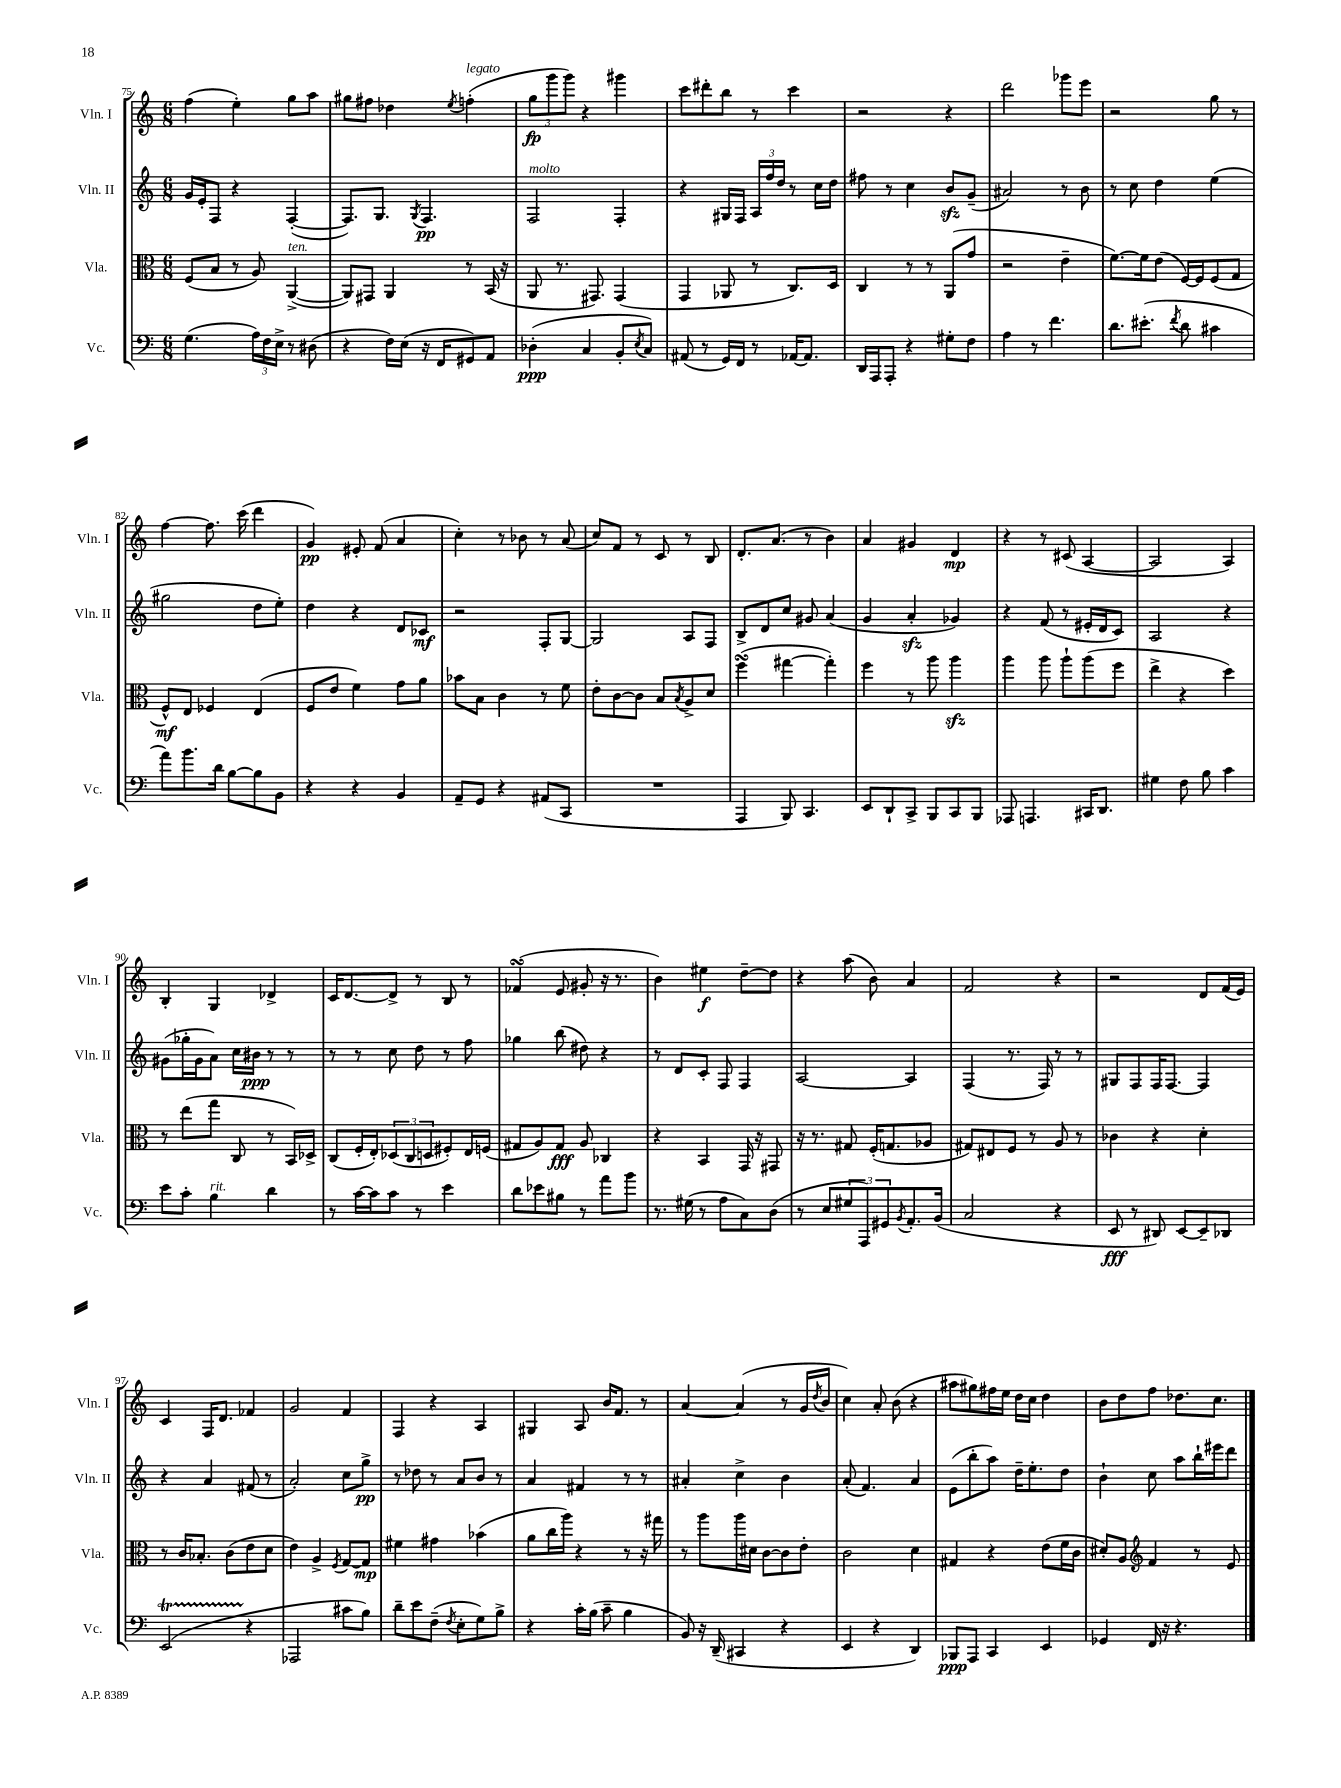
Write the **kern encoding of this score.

**kern	**dynam	**kern	**dynam	**kern	**dynam	**kern	**dynam
*part4	*part4	*part3	*part3	*part2	*part2	*part1	*part1
*staff4	*staff4	*staff3	*staff3	*staff2	*staff2	*staff1	*staff1
*I"Vc.	*	*I"Vla.	*	*I"Vln. II	*	*I"Vln. I	*
*I'Vc.	*	*I'Vla.	*	*I'Vln. II	*	*I'Vln. I	*
*clefF4	*	*clefC3	*	*clefG2	*	*clefG2	*
*k[]	*	*k[]	*	*k[]	*	*k[]	*
*M6/8	*	*M6/8	*	*M6/8	*	*M6/8	*
=75	=75	=75	=75	=75	=75	=75	=75
(4.G\	.	(8F/L	.	16g/LL	.	(4ff\	.
.	.	.	.	16e'/J	.	.	.
.	.	8B/J	.	8F/J	.	.	.
.	.	8r	.	4r	.	4ee'\)	.
24A\LL)	.	8A/)	.	.	.	.	.
24F\	.	.	.	.	.	.	.
24E^\JJ	.	.	.	.	.	.	.
!	!	!LO:TX:a:i:t=ten.	!	!	!	!	!
8r	.	([4AA^/	.	([4F'/	.	8gg\L	.
(8D#X\	.	.	.	.	.	8aa\J	.
=76	=76	=76	=76	=76	=76	=76	=76
4r	.	8AA/L])	.	8.F/L])	.	8gg#X\L	.
.	.	8GG#X/J	.	.	.	8ff#X\J	.
.	.	.	.	8.G/J	.	.	.
16F\LL)	.	4AA/	.	.	.	4dd-X\	.
(16E\JJ	.	.	.	.	.	.	.
.	.	.	.	8qG/	.	.	.
16r	.	.	.	4.F/	pp	.	.
16FF/KL	.	.	.	.	.	.	.
.	.	.	.	.	.	8qee/	.
!	!	!	!	!	!	!LO:TX:a:i:t=legato	!
8GG#X/)	.	8r	.	.	.	(4ffn'\	.
8AA/J	.	(16BB/	.	.	.	.	.
.	.	16r	.	.	.	.	.
=77	=77	=77	=77	=77	=77	=77	=77
!	!	!	!	!LO:TX:a:i:t=molto	!	!	!
(4D-X'\	ppp	8AA/	.	2F/	.	12gg\L	fp
.	.	.	.	.	.	12ggg\	.
.	.	8.r	.	.	.	.	.
.	.	.	.	.	.	12ggg\J)	.
4C/	.	.	.	.	.	4r	.
.	.	8.GG#X/)	.	.	.	.	.
8BB'/L	.	(4GG#/	.	4F'/	.	4ggg#X\	.
8qE/	.	.	.	.	.	.	.
8C/J)	.	.	.	.	.	.	.
=78	=78	=78	=78	=78	=78	=78	=78
(8AA#X/	.	4GG/	.	4r	.	8ccc\L	.
8r	.	.	.	.	.	8ddd#X'\	.
16GG/LL)	.	8AA-X/	.	16G#X/LL	.	8bb\J	.
16FF/JJ	.	.	.	16F/JJ	.	.	.
8r	.	8r	.	24A/LL	.	8r	.
.	.	.	.	24ff/	.	.	.
.	.	.	.	24dd/JJ	.	.	.
[16AA-X/KL	.	8.C/L)	.	8r	.	4ccc\	.
8.AA-/J]	.	.	.	.	.	.	.
.	.	.	.	16cc\LL	.	.	.
.	.	16D/Jk	.	16dd\JJ	.	.	.
=79	=79	=79	=79	=79	=79	=79	=79
16DD/LL	.	4C/	.	8ff#X\	.	2r	.
16AAA/J	.	.	.	.	.	.	.
8AAA'/J	.	.	.	8r	.	.	.
4r	.	8r	.	4cc\	.	.	.
.	.	8r	.	.	.	.	.
8G#X'\L	.	(8AA/L	.	8bzz/L	.	4r	.
8F\J	.	8g/J	.	(8g~/J	.	.	.
=80	=80	=80	=80	=80	=80	=80	=80
4A\	.	2r	.	2a#X/)	.	2ddd\	.
8r	.	.	.	.	.	.	.
4.f\	.	.	.	.	.	.	.
.	.	4e~\	.	8r	.	8ggg-X\L	.
.	.	.	.	8b\	.	8eee\J	.
=81	=81	=81	=81	=81	=81	=81	=81
8.d\L	.	[8.f\L)	.	8r	.	2r	.
.	.	.	.	8cc\	.	.	.
(8.e#X'\J	.	16f\k]	.	.	.	.	.
.	.	(8e\J	.	4dd\	.	.	.
8qf/	.	.	.	.	.	.	.
8d\	.	[16F/LL)	.	.	.	.	.
.	.	16F/J]	.	.	.	.	.
4c#X\	.	(8F/	.	(4ee\	.	8gg\	.
.	.	8G/J	.	.	.	8r	.
!!LO:LB:g=z
=82	=82	=82	=82	=82	=82	=82	=82
8a\L)	.	8F^^/L)	mf	2gg#X\	.	[4ff\	.
8.b\	.	8E/J	.	.	.	.	.
.	.	4F-X/	.	.	.	8.ff\]	.
16d\Jk	.	.	.	.	.	.	.
[8B\L	.	.	.	.	.	.	.
.	.	.	.	.	.	(16ccc\	.
8B\]	.	(4E/	.	8dd\L	.	4ddd\	.
8BB\J	.	.	.	8ee'\J)	.	.	.
=83	=83	=83	=83	=83	=83	=83	=83
4r	.	8F/L	.	4dd\	.	4g/)	pp
.	.	8e/J	.	.	.	.	.
4r	.	4f\)	.	4r	.	8e#X'/	.
.	.	.	.	.	.	(8f/	.
4BB/	.	8g\L	.	8d/L	.	4a/	.
.	.	8a\J	.	8c-X/J	mf	.	.
=84	=84	=84	=84	=84	=84	=84	=84
8AA~/L	.	8b-X\L	.	2r	.	4cc'\)	.
8GG/J	.	8B\J	.	.	.	.	.
4r	.	4c\	.	.	.	8r	.
.	.	.	.	.	.	8b-X\	.
(8AA#X/L	.	8r	.	8F'/L	.	8r	.
8CC/J	.	8f\	.	[8G/J	.	(8a/	.
=85	=85	=85	=85	=85	=85	=85	=85
2.r	.	8e'\L	.	2G/]	.	8cc/L)	.
.	.	[8c\	.	.	.	8f/J	.
.	.	8c\J]	.	.	.	8r	.
.	.	8B/L	.	.	.	8c/	.
.	.	8qB/	.	.	.	.	.
.	.	8A^/	.	8A/L	.	8r	.
.	.	8d/J	.	8F/J	.	8B/	.
=86	=86	=86	=86	=86	=86	=86	=86
4AAA/	.	(4ffsSSs\	.	8B^/L	.	8.d'/L	.
.	.	.	.	8d/	.	.	.
.	.	.	.	.	.	(8.a/J	.
8BBB/)	.	[4gg#X\	.	8cc/J	.	.	.
4.CC/	.	.	.	8g#X/	.	8r	.
.	.	4gg#'\])	.	(4a/	.	4b\)	.
=87	=87	=87	=87	=87	=87	=87	=87
8EE/L	.	4ff\	.	4g/	.	4a/	.
8DD`/	.	.	.	.	.	.	.
8CC^/J	.	8r	.	4azz'/	.	4g#X/	.
8BBB/L	.	8aa\	.	.	.	.	.
8CC/	.	4aazz\	.	4g-X/)	.	4d/	mp
8BBB/J	.	.	.	.	.	.	.
=88	=88	=88	=88	=88	=88	=88	=88
8AAA-X/	.	4aa\	.	4r	.	4r	.
4.AAAn/	.	.	.	.	.	.	.
.	.	8aa\	.	(8f/	.	8r	.
.	.	8aa`\L	.	8r	.	(8c#X/	.
16CC#X/KL	.	(8aa\	.	16e#X'/LL	.	[4A/	.
8.DD/J	.	.	.	16d/J	.	.	.
.	.	8ff\J	.	8c/J)	.	.	.
=89	=89	=89	=89	=89	=89	=89	=89
4G#X\	.	4ee^\	.	2A/	.	2A/]	.
8F\	.	4r	.	.	.	.	.
8B\	.	.	.	.	.	.	.
4c\	.	4dd\)	.	4r	.	4A/)	.
!!LO:LB:g=z
=90	=90	=90	=90	=90	=90	=90	=90
8e\L	.	8r	.	(8g#X\L	.	4B'/	.
8c'\J	.	(8ee\L	.	16gg-X'\L	.	.	.
.	.	.	.	16g#\J	.	.	.
!LO:TX:a:i:t=rit.	!	!	!	!	!	!	!
4B\	.	8gg\J	.	8a\J)	.	4G/	.
.	.	8C/	.	16cc\LL	.	.	.
.	.	.	.	16b#X\JJ	ppp	.	.
4d\	.	8r	.	8r	.	4d-X^/	.
.	.	16BB/LL)	.	8r	.	.	.
.	.	16D-X^/JJ	.	.	.	.	.
=91	=91	=91	=91	=91	=91	=91	=91
8r	.	(8C/L	.	8r	.	16c/KL	.
.	.	.	.	.	.	[8.d/	.
[16c\LL	.	16F'/L	.	8r	.	.	.
16c\J]	.	16E'/J)	.	.	.	.	.
8c\J	.	(12D-X/	.	8cc\	.	8d^/J]	.
.	.	12C/	.	.	.	.	.
8r	.	.	.	8dd\	.	8r	.
.	.	12Dn/	.	.	.	.	.
4e\	.	8F#X'/)	.	8r	.	8B/	.
.	.	16E/L	.	8ff\	.	8r	.
.	.	(16Fn/JJ	.	.	.	.	.
=92	=92	=92	=92	=92	=92	=92	=92
8d\L	.	8G#X/L	.	4gg-X\	.	(4f-XsSSs/	.
8e-X\	.	8A/)	.	.	.	.	.
8B#X\J	.	8G#/J	fff	(8bb\	.	8e/	.
8r	.	8A/	.	8dd#X\)	.	8g#X'/	.
8a\L	.	4C-X/	.	4r	.	16r	.
.	.	.	.	.	.	8.r	.
8b\J	.	.	.	.	.	.	.
=93	=93	=93	=93	=93	=93	=93	=93
8.r	.	4r	.	8r	.	4b\)	.
.	.	.	.	8d/L	.	.	.
(16G#X\	.	.	.	.	.	.	.
8r	.	4BB/	.	8c'/J	.	4ee#X\	f
8A\L	.	.	.	8F/	.	.	.
8C\)	.	16GG/	.	4F/	.	[8dd~\L	.
.	.	16r	.	.	.	.	.
(8D\J	.	8GG#X/	.	.	.	8dd\J]	.
=94	=94	=94	=94	=94	=94	=94	=94
8r	.	16r	.	[2A/	.	4r	.
.	.	8.r	.	.	.	.	.
8E/L	.	.	.	.	.	.	.
12G#X/	.	8G#X/	.	.	.	(8aa\	.
12AAA/)	.	.	.	.	.	.	.
.	.	(16F'/KL	.	.	.	8b\)	.
12GG#X/	.	.	.	.	.	.	.
.	.	8.Gn/	.	.	.	.	.
8qBB/	.	.	.	.	.	.	.
8.AA'/	.	.	.	4A/]	.	4a/	.
.	.	8A-X/J	.	.	.	.	.
(16BB/Jk	.	.	.	.	.	.	.
=95	=95	=95	=95	=95	=95	=95	=95
2C/	.	8G#X/L)	.	(4F/	.	2f/	.
.	.	8E#X/	.	.	.	.	.
.	.	8F/J	.	8.r	.	.	.
.	.	8r	.	.	.	.	.
.	.	.	.	16F/)	.	.	.
4r	.	8A/	.	8r	.	4r	.
.	.	8r	.	8r	.	.	.
=96	=96	=96	=96	=96	=96	=96	=96
8EE/	fff	4c-X\	.	8G#X/L	.	2r	.
8r	.	.	.	8F/	.	.	.
8DD#X/)	.	4r	.	16F/K	.	.	.
.	.	.	.	[8.F/J	.	.	.
[8EE/L	.	.	.	.	.	.	.
8EE~/]	.	4d'\	.	4F/]	.	8d/L	.
8DD-X/J	.	.	.	.	.	(16f/L	.
.	.	.	.	.	.	16e/JJ)	.
!!LO:LB:g=z
=97	=97	=97	=97	=97	=97	=97	=97
(2EEt/	.	8r	.	4r	.	4c/	.
.	.	16c/KL	.	.	.	.	.
.	.	8.B-X'/J	.	.	.	.	.
.	.	.	.	4a/	.	16F/KL	.
.	.	.	.	.	.	8.d/J	.
.	.	(8c\L	.	.	.	.	.
4r	.	8e\	.	(8f#X/	.	4f-X/	.
.	.	8d\J	.	8r	.	.	.
=98	=98	=98	=98	=98	=98	=98	=98
2AAA-X/	.	4e\)	.	2a'/)	.	2g/	.
.	.	4A^/	.	.	.	.	.
.	.	8qF/	.	.	.	.	.
8c#X\L	.	[8G/L	.	8cc\L	.	4f/	.
8B\J)	.	8G/J]	mp	8gg^\J	pp	.	.
=99	=99	=99	=99	=99	=99	=99	=99
8d~\L	.	4f#X\	.	8r	.	4F/	.
8e\	.	.	.	8dd-X\	.	.	.
(8F~\J	.	4g#X\	.	8r	.	4r	.
8qF/	.	.	.	.	.	.	.
8E'\L	.	.	.	8a/L	.	.	.
8G\)	.	(4b-X\	.	8b/J	.	4A/	.
8B^\J	.	.	.	8r	.	.	.
=100	=100	=100	=100	=100	=100	=100	=100
4r	.	8a\L	.	4a/	.	4G#X/	.
.	.	16cc\L	.	.	.	.	.
.	.	16aa\JJ)	.	.	.	.	.
16c'\LL	.	4r	.	4f#X/	.	8A/	.
(16B\JJ	.	.	.	.	.	.	.
8c~\	.	.	.	.	.	16b/KL	.
.	.	.	.	.	.	8.f/J	.
4B\	.	8r	.	8r	.	.	.
.	.	16r	.	8r	.	8r	.
.	.	16gg#X\	.	.	.	.	.
=101	=101	=101	=101	=101	=101	=101	=101
8BB/)	.	8r	.	4a#X'/	.	[4a/	.
16r	.	8aa\L	.	.	.	.	.
(16DD~/	.	.	.	.	.	.	.
4CC#X/	.	16aa\L	.	4cc^\	.	(4a/]	.
.	.	16d#X\JJ	.	.	.	.	.
.	.	[8c\L	.	.	.	.	.
4r	.	8c\]	.	4b\	.	8r	.
.	.	8e'\J	.	.	.	16g/LL	.
.	.	.	.	.	.	8qdd/	.
.	.	.	.	.	.	16b/JJ	.
=102	=102	=102	=102	=102	=102	=102	=102
4EE/	.	2c\	.	(8a'/	.	4cc\)	.
.	.	.	.	4.f/)	.	.	.
4r	.	.	.	.	.	8a'/	.
.	.	.	.	.	.	(8b\	.
4DD/)	.	4d\	.	4a/	.	4r	.
=103	=103	=103	=103	=103	=103	=103	=103
8BBB-X/L	ppp	4G#X/	.	(8e\L	.	8aa#X\L	.
8AAA/J	.	.	.	8bb'\	.	8gg#X\)	.
4CC/	.	4r	.	8aa\J)	.	16ff#X\L	.
.	.	.	.	.	.	16ee\JJ	.
.	.	.	.	16dd~\KL	.	16dd\LL	.
.	.	.	.	8.ee'\	.	16cc\JJ	.
4EE/	.	(8e\L	.	.	.	4dd\	.
.	.	16f\L	.	8dd\J	.	.	.
.	.	16c\JJ	.	.	.	.	.
=104	=104	=104	=104	=104	=104	=104	=104
4GG-X/	.	8d#X'/L)	.	4b`\	.	8b\L	.
.	.	8A/J	.	.	.	8dd\	.
*	*	*clefG2	*	*	*	*	*
16FF/	.	4f/	.	8cc\	.	8ff\J	.
16r	.	.	.	.	.	.	.
4.r	.	.	.	8aa\L	.	8.dd-X\L	.
.	.	8r	.	16bb`\L	.	.	.
.	.	.	.	16eee#X\J	.	8.cc\J	.
.	.	8e/	.	8ddd\J	.	.	.
==	==	==	==	==	==	==	==
*-	*-	*-	*-	*-	*-	*-	*-
